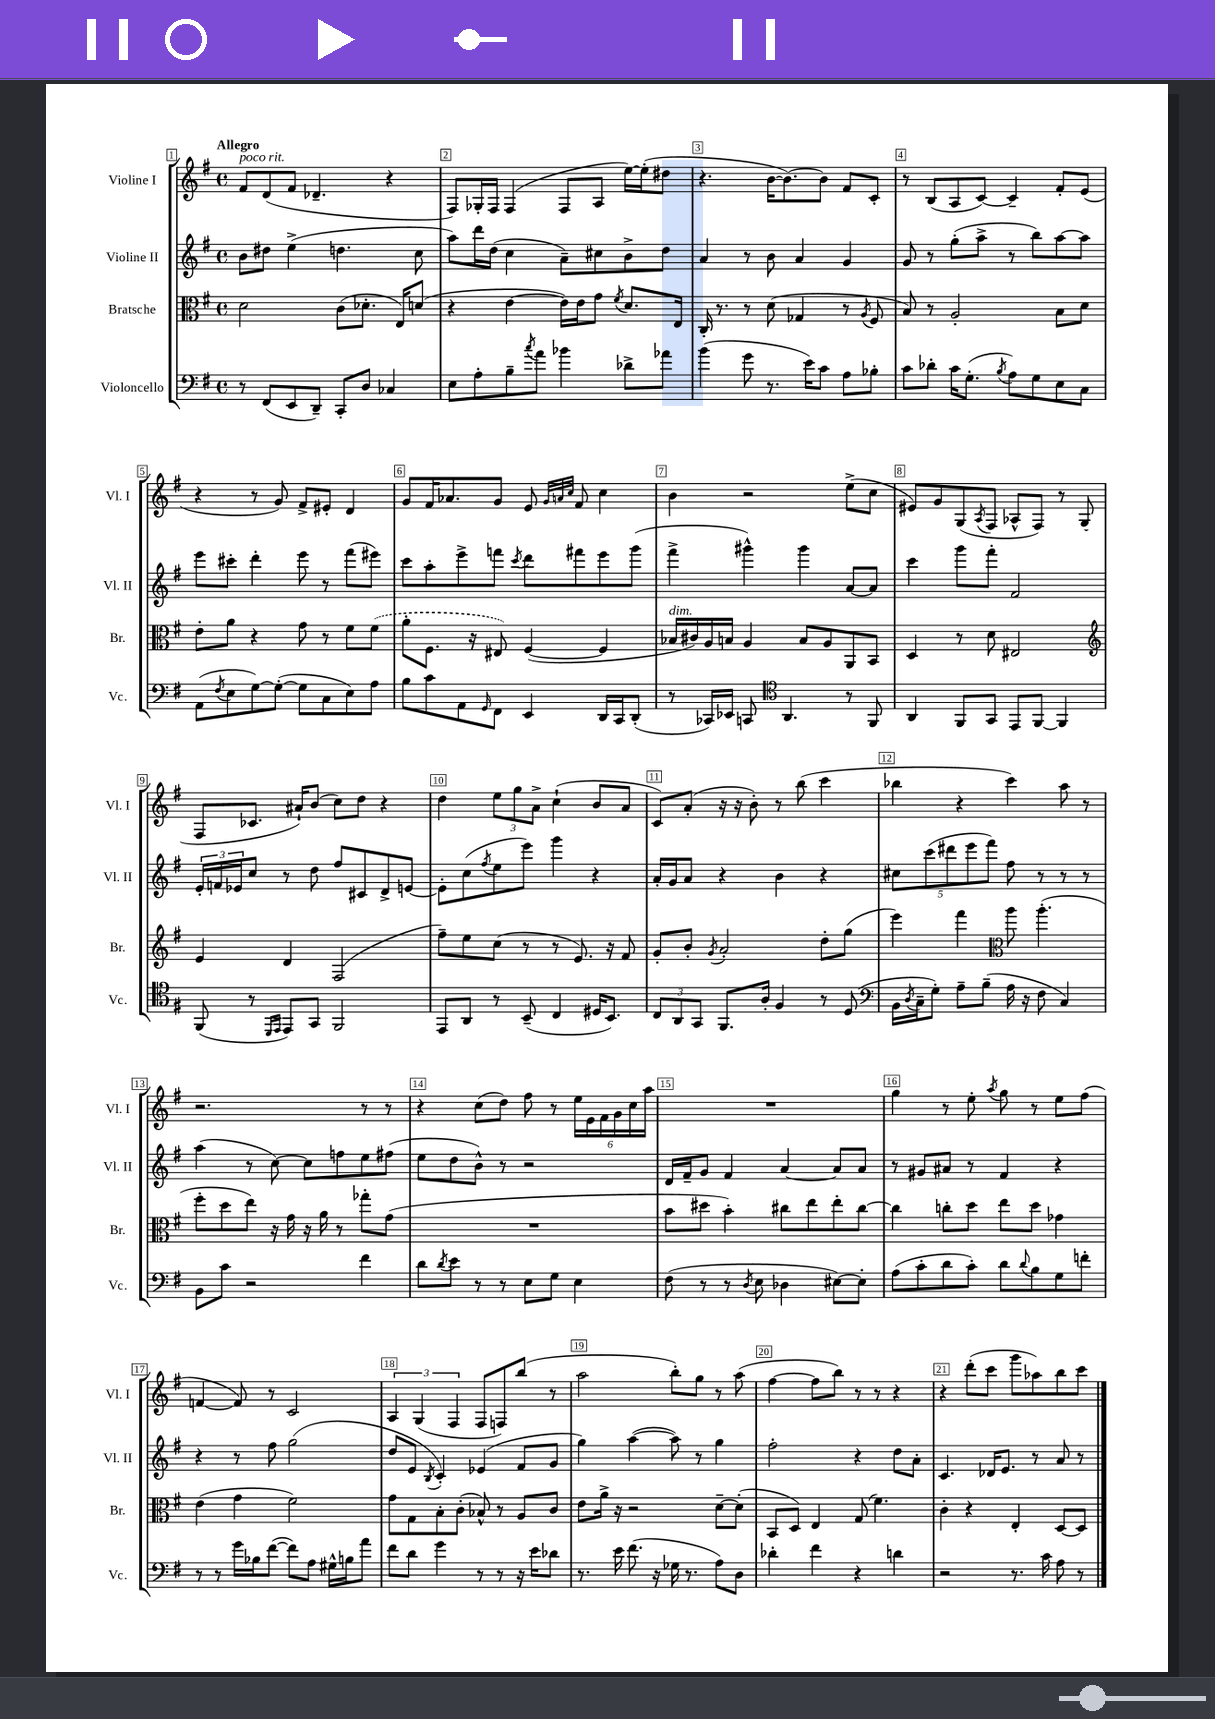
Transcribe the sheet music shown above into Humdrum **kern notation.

**kern	**kern	**kern	**kern
*staff4	*staff3	*staff2	*staff1
*clefF4	*clefC3	*clefG2	*clefG2
*k[f#]	*k[f#]	*k[f#]	*k[f#]
*M4/4	*M4/4	*M4/4	*M4/4
*met(c)	*met(c)	*met(c)	*met(c)
8r	2d	8b	8f#
(8FF#	.	8dd#	(8d
8EE	.	(4ee^	8f#
8DD~)	.	.	4.d-~
8CC'	(8c	4.dd	.
8D	8.d-'	.	.
4C-	.	.	4r
.	16E)	.	.
.	(8d	8cc	.
=	=	=	=
8E	4r	8aa)	8F#)
8A'	.	16ddd	16G-'
.	.	(16dd	16F#
8B~	[4e	4cc	(4F#
8qcc	.	.	.
8a	.	.	.
4b-	16e])	8a~)	8F#
.	16e	.	.
.	8g	8cc#	8A
.	8qf#	.	.
8d-^	8.d	8b^	[16ee)
.	.	.	(16ee']
8a-	.	8dd	8dd#
.	16E	.	.
=	=	=	=
(4b	16C'	4a	4.r
.	8.r	.	.
8g	8r	8r	.
8.r	(8d	8b	[16b
.	.	.	8.b_)
.	4G-	4a	.
16e)	.	.	.
8c	.	.	8b]
8A	8r	4g	8f#
.	8qA	.	.
8B-'	8F#	.	8c'
=	=	=	=
8c	8B)	8g	8r
8d-'	8r	8r	(8B
16c	2A'	(8gg'	8A
(8.G'	.	.	.
.	.	8aa^	[8c)
8qB	.	.	.
8A)	.	8r	4c~]
8G	.	8bb)	.
8E	8B	[8aa	8f#'
8C	8d	8aa]	(8e
=	=	=	=
(8AA	8e'	8eee	4r
8qF#	.	.	.
8E	8a	8ccc#'	.
[8G)	4r	4ddd'	8r
(8G'_	.	.	8g)
8G]	8g	8eee	8f#^
8C	8r	8r	8e#'
8E)	8f#	(8fff#	4d
8A	(8f#	8eee#)	.
=	=	=	=
8B	8a'	8ccc	8g
8c	8.F#	8aa'	16f#
.	.	.	8.a-
8AA	.	8eee^	.
.	16r	.	.
16qqGG	.	.	.
8FF#	8E#)	8fff	8g
.	.	8qccc	.
4EE	([4F#	8ddd	8e
.	.	.	32qqg
.	.	.	32qqa
.	.	.	32qqcc
.	.	8fff#	8f#
16DD	4F#]	8eee	4cc
16CC	.	.	.
(8DD'	.	(8ggg	.
=	=	=	=
8r	16B-	4fff#^	4b
.	16c#)	.	.
16CC-)	16A	.	.
16EE-	16B	.	.
8CC	4A	4ggg#^^)	2r
*clefC4	*	*	*
4.AA	.	.	.
.	8B	4ggg#	.
.	8A	.	.
8r	8AA	[8a	(8ee^
8FF#	8BB	8a]	8cc
=	=	=	=
4AA	4D	4ccc	8e#)
.	.	.	8g
8FF#	8r	8ggg	(8G
.	.	.	8qA
8GG	8d	8fff#'	8F#
8EE	2E#	2f#	8A-^^
[8FF#	.	.	8F#)
4FF#]	.	.	8r
.	.	.	(8G
=	=	=	=
*	*clefG2	*	*
(8FF#	4e	24e'	8F#
.	.	24f	.
.	.	24e-	.
8r	.	8cc	8.c-
16qqDD	.	.	.
16qqEE	.	.	.
8EE)	4d	8r	.
.	.	.	16a#`)
8GG	.	8dd	(8b
2FF#	(2F#	8ff#	8cc)
.	.	8c#	8dd
.	.	8d^	4r
.	.	[8e	.
=	=	=	=
8EE	8ff#~)	8e']	4dd
8AA	8ee	(8cc	.
.	.	8qff#	.
8r	(8cc	8ee	12ee
.	.	.	12gg
(8BB~	8r	8eee)	.
.	.	.	12a^
4C	8r	4ggg	(4cc`
.	8.e)	.	.
16D#	.	4r	8b
8.BB)	16r	.	.
.	8f#	.	8a
=	=	=	=
12C	8g'	16a'	8c)
.	.	16g	.
12AA	.	.	.
.	8b'	8a	(8a'
12GG	.	.	.
.	8qg	.	.
8.FF#	2a'	4r	16r
.	.	.	16r
.	.	.	8b')
16A'	.	.	.
4F#	.	4b	8r
.	.	.	(8bb
8r	8dd'	4r	4ccc
(8D	(8gg	.	.
=	=	=	=
*clefF4	*	*	*
16BB	4eee)	10cc#	4bb-
8qD	.	.	.
16C~	.	.	.
.	.	(10ccc	.
8G')	.	.	.
.	.	10ddd#	.
8A~	4fff#	.	4r
.	.	10eee	.
(8B~	.	.	.
.	.	10fff#)	.
*	*clefC3	*	*
16A	8aa	8ff#	4ccc)
16r	.	.	.
8F#	(4.aa'	8r	.
4C)	.	8r	8aa
.	.	8r	8r
=	=	=	=
8BB	8ff#'	(4aa	2.r
8c	8dd	.	.
2r	8ee)	8r	.
.	16r	[8cc)	.
.	16g	.	.
.	16r	8cc]	.
.	16a	.	.
.	8r	8ff	.
4f#	8gg-'	8ee	8r
.	(8g	(8ff#	8r
=	=	=	=
8d	1r	8ee	4r
8qd	.	.	.
8e	.	8dd	.
8r	.	8b^^)	(8cc
8r	.	8r	8dd)
8E	.	2r	8ff#
8G	.	.	8r
4E	.	.	24ee
.	.	.	24e
.	.	.	24f#
.	.	.	24g
.	.	.	24cc
.	.	.	24aa
=	=	=	=
(8F#	8b	16d	1r
.	.	16f#~	.
8r	8dd#	8g	.
8r	4b')	4f#	.
8qD	.	.	.
8E	.	.	.
4D-	8cc#	[4a	.
.	8ee	.	.
[8E#)	8ee'	8a]	.
8E#']	[8cc#	8a	.
=	=	=	=
(8A	4cc#]	8r	4gg
8c'	.	8g#	.
8d	8cc'	8a#	8r
8c')	8dd	8r	8ee'
.	.	.	8qaa
8d	8ee	4f#	8gg
8qqd	.	.	.
8B	8dd	.	8r
8G	4g-	4r	8ee
8f'	.	.	(8ff#
=	=	=	=
8r	(4e	4r	[4f
8r	.	.	.
16g	4g	8r	8f])
16B-	.	.	.
([8f#	.	8ff#	8r
8f#])	2f#)	(2gg	2c
8A	.	.	.
16G#^^	.	.	.
16B	.	.	.
8a	.	.	.
=	=	=	=
8f#	8g	8dd	6A
8d	8G	8e	.
.	.	.	(6G
.	.	8qB	.
4g	8B'	4c')	.
.	.	.	6F#
.	(8c'	.	.
8r	8B-^^)	(4e-	8F#
8r	8r	.	8F)
16r	8A	8f#	(8bb
16e	.	.	.
8d-	8c	8g	8r
=	=	=	=
8.r	8e	4gg)	2aa
.	16a^	.	.
16e	16r	.	.
(8.f#	2r	([4aa	.
16r	.	.	.
16G-	.	8aa])	8bb')
8.r	.	.	.
.	.	8r	8gg
8A)	[8d~	4gg	8r
8D	(8d']	.	(8aa
=	=	=	=
4d-'	8BB	2ff#'	[4ff#
.	8D)	.	.
4f#	4E	.	8ff#]
.	.	.	8bb)
4r	(8G	4r	8r
.	4.f#)	.	8r
4d	.	8dd	4r
.	.	8a'	.
=	=	=	=
2r	4c'	4.c	4r
.	4r	.	(8ddd'
.	.	16d-	8ccc
.	.	8.e	.
8.r	4E'	.	8ggg
.	.	8r	8aa-)
16c	.	.	.
8A	[8D	8a	8bb
8r	8D]	8r	8ccc
==	==	==	==
*-	*-	*-	*-
